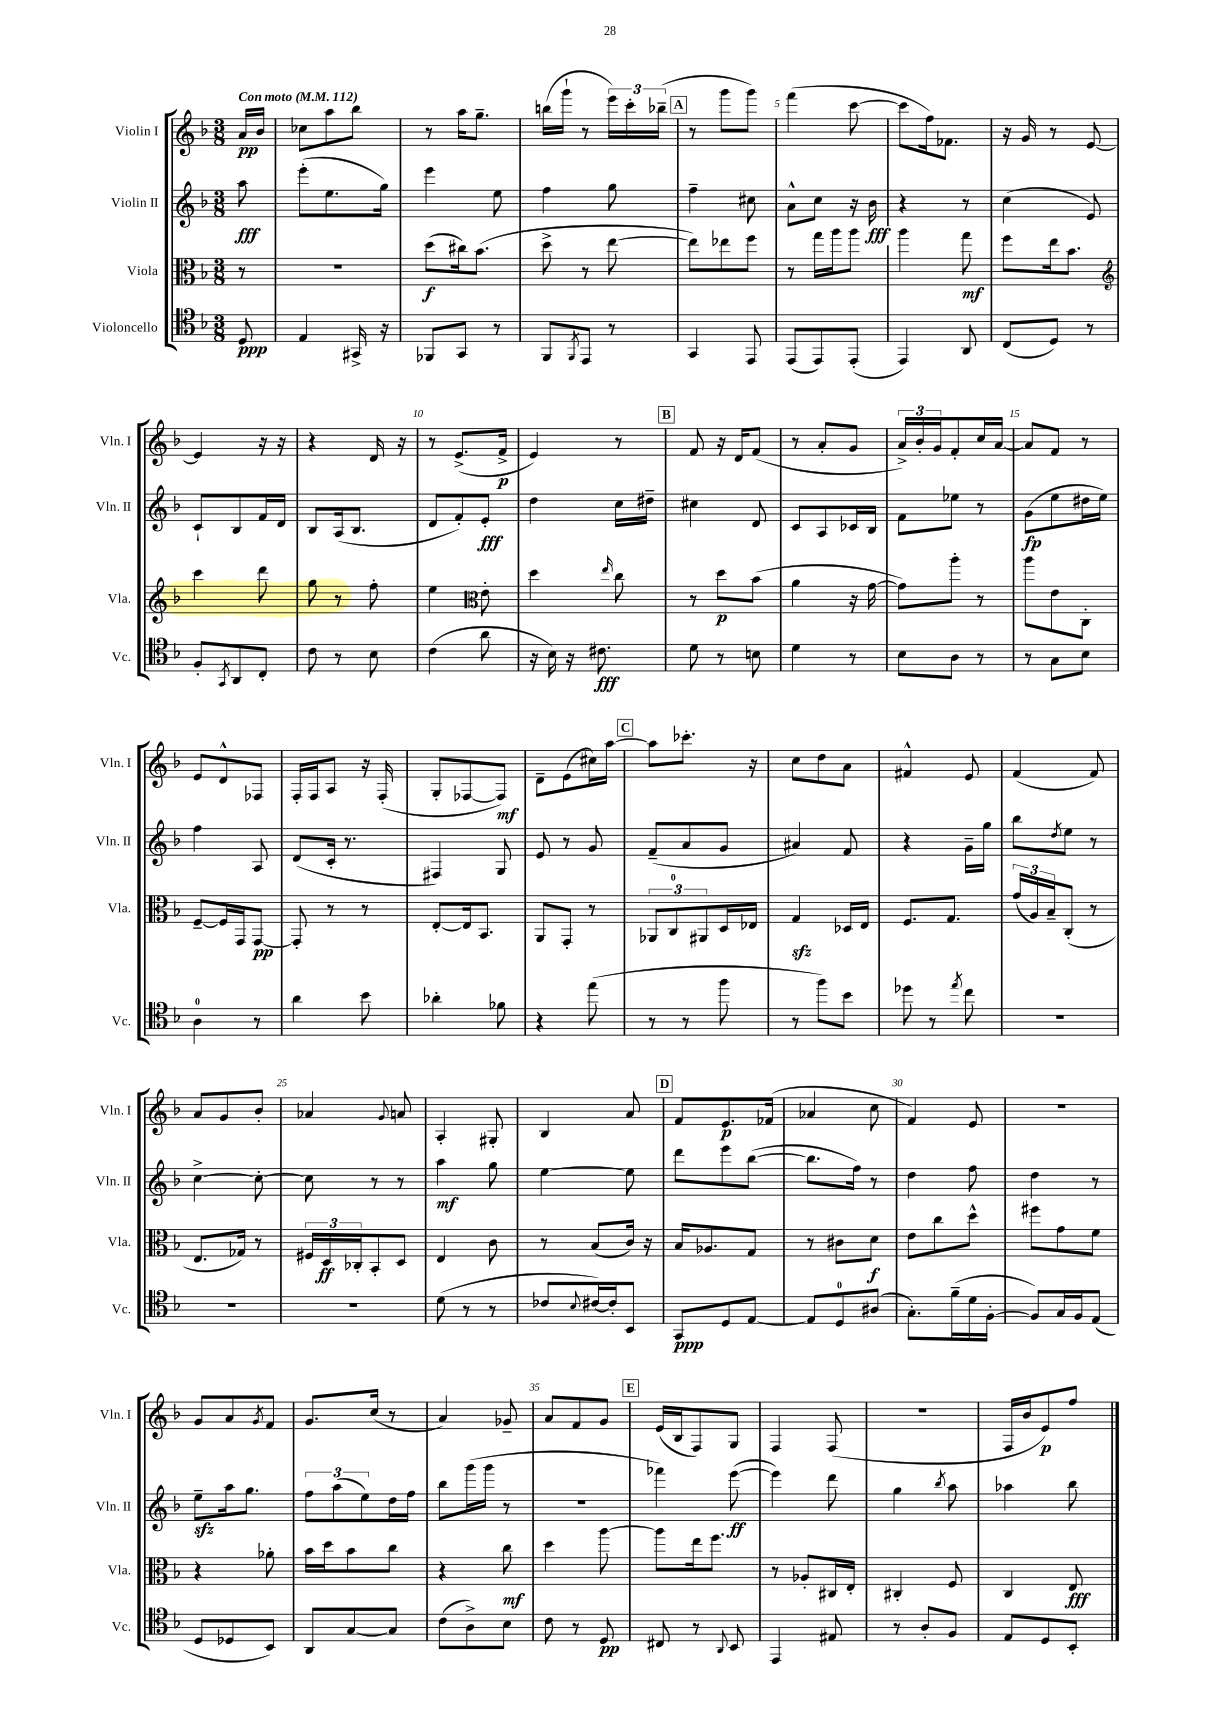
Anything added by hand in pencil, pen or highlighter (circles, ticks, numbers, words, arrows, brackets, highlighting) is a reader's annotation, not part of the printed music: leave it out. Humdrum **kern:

**kern	**dynam	**kern	**dynam	**kern	**dynam	**kern	**dynam
*part4	*part4	*part3	*part3	*part2	*part2	*part1	*part1
*staff4	*staff4	*staff3	*staff3	*staff2	*staff2	*staff1	*staff1
*I"Violoncello	*	*I"Viola	*	*I"Violin II	*	*I"Violin I	*
*I'Vc.	*	*I'Vla.	*	*I'Vln. II	*	*I'Vln. I	*
*clefC4	*	*clefC3	*	*clefG2	*	*clefG2	*
*k[b-]	*	*k[b-]	*	*k[b-]	*	*k[b-]	*
*M3/8	*	*M3/8	*	*M3/8	*	*M3/8	*
*MM112	*	*MM112	*	*MM112	*	*MM112	*
=	=	=	=	=	=	=	=
!	!	!	!	!	!	!LO:TX:a:B:t=Con moto	!
8D/	ppp	8r	.	8aa\	fff	16a/LL	pp
.	.	.	.	.	.	16b-/JJ	.
=1	=1	=1	=1	=1	=1	=1	=1
4E/	.	4.r	.	(8eee'\L	.	8cc-X\L	.
.	.	.	.	8.ee\	.	8aa\	.
16GG#X^/	.	.	.	.	.	8bb-\J	.
16r	.	.	.	16gg\Jk)	.	.	.
=2	=2	=2	=2	=2	=2	=2	=2
8FF-X/L	.	(8dd\L	f	4eee\	.	8r	.
8GG/J	.	16cc#X\k)	.	.	.	16aa\KL	.
.	.	(8.b-\J	.	.	.	8.gg~\J	.
8r	.	.	.	8ee\	.	.	.
=3	=3	=3	=3	=3	=3	=3	=3
8FF/L	.	8dd^\	.	4ff\	.	(16bbn\LL	.
.	.	.	.	.	.	16ggg`\JJ	.
8qFF/	.	.	.	.	.	.	.
8EE/J	.	8r	.	.	.	8r	.
8r	.	[8ee\	.	8gg\	.	24eee\LL)	.
.	.	.	.	.	.	24ccc'\	.
.	.	.	.	.	.	(24bb-X~\JJ	.
!!LO:REH:place=s1:t=A
=4	=4	=4	=4	=4	=4	=4	=4
4GG/	.	8ee\L])	.	4ff~\	.	8r	.
.	.	8ee-X\	.	.	.	8ggg\L	.
8EE/	.	8ff\J	.	8cc#X\	.	8ggg\J)	.
=5	=5	=5	=5	=5	=5	=5	=5
(8EE/L	.	8r	.	8a^^\L	.	(4fff\	.
8EE/)	.	16gg\LL	.	8cc\J	.	.	.
.	.	16aa\J	.	.	.	.	.
(8EE'/J	.	8aa\J	.	16r	.	[8ccc\	.
.	.	.	.	16b-\	fff	.	.
=6	=6	=6	=6	=6	=6	=6	=6
4EE/)	.	4aa\	.	4r	.	8ccc\L]	.
.	.	.	.	.	.	16ff\k)	.
.	.	.	.	.	.	8.f-X\J	.
8AA/	.	8gg\	mf	8r	.	.	.
=7	=7	=7	=7	=7	=7	=7	=7
(8C/L	.	8ff\L	.	(4cc\	.	16r	.
.	.	.	.	.	.	16g/	.
8D/J)	.	16ee\k	.	.	.	8r	.
.	.	8.b-\J	.	.	.	.	.
8r	.	.	.	8e/)	.	[8e/	.
!!LO:LB:g=z
=8	=8	=8	=8	=8	=8	=8	=8
*	*	*clefG2	*	*	*	*	*
8F'/L	.	4ccc\	.	8c`/L	.	4e/]	.
8qGG/	.	.	.	.	.	.	.
8AA/	.	.	.	8B-/	.	.	.
8C'/J	.	8ddd\	.	16f/L	.	16r	.
.	.	.	.	16d/JJ	.	16r	.
=9	=9	=9	=9	=9	=9	=9	=9
8c\	.	8gg\	.	8B-/L	.	4r	.
8r	.	8r	.	(16A/k	.	.	.
.	.	.	.	8.B-/J	.	.	.
8B-\	.	8ff'\	.	.	.	16d/	.
.	.	.	.	.	.	16r	.
=10	=10	=10	=10	=10	=10	=10	=10
(4c\	.	4ee\	.	8d/L	.	8r	.
.	.	.	.	8f'/)	.	(8.e^/L	.
*	*	*clefC3	*	*	*	*	*
8a\	.	8e'\	.	8e'/J	fff	.	.
.	.	.	.	.	.	16f^/Jk	p
=11	=11	=11	=11	=11	=11	=11	=11
16r	.	4dd\	.	4dd\	.	4e/)	.
16B-\)	.	.	.	.	.	.	.
16r	.	.	.	.	.	.	.
8.c#X\	fff	.	.	.	.	.	.
.	.	16qqee/	.	.	.	.	.
.	.	8cc\	.	16cc\LL	.	8r	.
.	.	.	.	16dd#X~\JJ	.	.	.
!!LO:REH:place=s1:t=B
=12	=12	=12	=12	=12	=12	=12	=12
8d\	.	8r	.	4cc#X\	.	8f/	.
8r	.	8dd\L	p	.	.	16r	.
.	.	.	.	.	.	16d/KL	.
8Bn\	.	(8b-\J	.	8d/	.	(8f/J	.
=13	=13	=13	=13	=13	=13	=13	=13
4d\	.	4a\	.	8c/L	.	8r	.
.	.	.	.	8A/	.	8a'/L	.
8r	.	16r	.	16c-X/L	.	8g/J	.
.	.	[16g\	.	16B-/JJ	.	.	.
=14	=14	=14	=14	=14	=14	=14	=14
8B-\L	.	8g\L])	.	8f\L	.	24a^/LL)	.
.	.	.	.	.	.	24b-'/	.
.	.	.	.	.	.	24g/J	.
8A\J	.	8aa'\J	.	8ee-X\J	.	8f'/	.
8r	.	8r	.	8r	.	16cc/L	.
.	.	.	.	.	.	[16a/JJ	.
=15	=15	=15	=15	=15	=15	=15	=15
8r	.	8aa\L	.	(8g\L	fp	8a/L]	.
8G\L	.	8e\	.	8ee\	.	8f/J	.
8B-\J	.	8C'\J	.	16dd#X\L	.	8r	.
.	.	.	.	16ee\JJ)	.	.	.
!!LO:LB:g=z
=16	=16	=16	=16	=16	=16	=16	=16
4A\	.	[8F~/L	.	4ff\	.	8e/L	.
.	.	16F/L]	.	.	.	8d^^/	.
.	.	16GG/J	.	.	.	.	.
8r	.	[8GG/J	pp	8A/	.	8F-X/J	.
=17	=17	=17	=17	=17	=17	=17	=17
4a\	.	8GG'/]	.	(8d/L	.	16F'/LL	.
.	.	.	.	.	.	16F/J	.
.	.	8r	.	16c'/Jk	.	8A/J	.
.	.	.	.	8.r	.	.	.
8b-\	.	8r	.	.	.	16r	.
.	.	.	.	.	.	(16F'/	.
=18	=18	=18	=18	=18	=18	=18	=18
4a-X'\	.	[8E'/L	.	4F#X/)	.	8G'/L	.
.	.	16E/k]	.	.	.	[8F-X/	.
.	.	8.BB-/J	.	.	.	.	.
8f-X\	.	.	.	8G/	.	8F-/J])	mf
=19	=19	=19	=19	=19	=19	=19	=19
4r	.	8AA/L	.	8e/	.	8d~\L	.
.	.	8GG'/J	.	8r	.	(8e\	.
(8ee\	.	8r	.	8g/	.	16cc#X\L)	.
.	.	.	.	.	.	[16aa\JJ	.
!!LO:REH:place=s1:t=C
=20	=20	=20	=20	=20	=20	=20	=20
8r	.	12AA-X/L	.	(8f~/L	.	8aa\L]	.
.	.	12C/	.	.	.	.	.
8r	.	.	.	8a/	.	8.ccc-X'\J	.
.	.	12AA#X/	.	.	.	.	.
8ff\	.	16D/L	.	8g/J	.	.	.
.	.	16E-X/JJ	.	.	.	16r	.
=21	=21	=21	=21	=21	=21	=21	=21
8r	.	4Gzz/	.	4a#X/)	.	8cc\L	.
8ff\L)	.	.	.	.	.	8dd\	.
8b-\J	.	16D-X/LL	.	8f/	.	8a\J	.
.	.	16E/JJ	.	.	.	.	.
=22	=22	=22	=22	=22	=22	=22	=22
8dd-X\	.	8.F/L	.	4r	.	4f#X^^/	.
8r	.	.	.	.	.	.	.
.	.	8.G/J	.	.	.	.	.
8qee/	.	.	.	.	.	.	.
8cc\	.	.	.	16g~\LL	.	8e/	.
.	.	.	.	16gg\JJ	.	.	.
=23	=23	=23	=23	=23	=23	=23	=23
4.r	.	(24g/LL	.	8bb-\L	.	(4f/	.
.	.	24A/)	.	.	.	.	.
.	.	24B-~/J	.	.	.	.	.
.	.	.	.	8qdd/	.	.	.
.	.	(8C'/J	.	8ee\J	.	.	.
.	.	8r	.	8r	.	8f/)	.
!!LO:LB:g=z
=24	=24	=24	=24	=24	=24	=24	=24
4.r	.	8.E/L	.	[4cc^\	.	8a/L	.
.	.	.	.	.	.	8g/	.
.	.	16G-X/Jk)	.	.	.	.	.
.	.	8r	.	8cc'\_	.	8b-'/J	.
=25	=25	=25	=25	=25	=25	=25	=25
4.r	.	24F#X/LL	.	8cc\]	.	4a-X/	.
.	.	24D/	ff	.	.	.	.
.	.	24C-X'/J	.	.	.	.	.
.	.	8BB-'/	.	8r	.	.	.
.	.	.	.	.	.	8qqg/	.
.	.	8D/J	.	8r	.	8an/	.
=26	=26	=26	=26	=26	=26	=26	=26
(8d\	.	4E/	.	4aa\	mf	4A'/	.
8r	.	.	.	.	.	.	.
8r	.	8c\	.	8gg\	.	8G#X'/	.
=27	=27	=27	=27	=27	=27	=27	=27
8c-X/L	.	8r	.	[4ee\	.	4B-/	.
8qqB-/	.	.	.	.	.	.	.
[16c#X/L)	.	(8B-/L	.	.	.	.	.
16c#'/J]	.	.	.	.	.	.	.
8BB-/J	.	16c/Jk)	.	8ee\]	.	8a/	.
.	.	16r	.	.	.	.	.
!!LO:REH:place=s1:t=D
=28	=28	=28	=28	=28	=28	=28	=28
8GG/L	ppp	16B-/KL	.	8ddd\L	.	8f/L	.
.	.	8.A-X/	.	.	.	.	.
8D/	.	.	.	8eee\	.	8.e/	p
[8E/J	.	8G/J	.	([8bb-\J	.	.	.
.	.	.	.	.	.	(16f-X/Jk	.
=29	=29	=29	=29	=29	=29	=29	=29
8E/L]	.	8r	.	8.bb-\L]	.	4a-X/	.
8D/	.	8c#X\L	.	.	.	.	.
.	.	.	.	16ff\Jk)	.	.	.
(8A#X/J	.	8d\J	f	8r	.	8cc\	.
=30	=30	=30	=30	=30	=30	=30	=30
8.G'\L)	.	8e\L	.	4dd\	.	4f/)	.
.	.	8cc\	.	.	.	.	.
(16f~\L	.	.	.	.	.	.	.
16d\	.	8dd^^\J	.	8ff\	.	8e/	.
[16F'\JJ	.	.	.	.	.	.	.
=31	=31	=31	=31	=31	=31	=31	=31
8F/L])	.	8ff#X\L	.	4dd\	.	4.r	.
16G/L	.	8g\	.	.	.	.	.
16F/J	.	.	.	.	.	.	.
(8E/J	.	8f\J	.	8r	.	.	.
!!LO:LB:g=z
=32	=32	=32	=32	=32	=32	=32	=32
8D/L	.	4r	.	8eezz~\L	.	8g/L	.
8D-X/	.	.	.	16aa\k	.	8a/	.
.	.	.	.	8.gg\J	.	.	.
.	.	.	.	.	.	8qg/	.
8BB-/J)	.	8a-X'\	.	.	.	8f/J	.
=33	=33	=33	=33	=33	=33	=33	=33
8AA/L	.	16b-\LL	.	12ff\L	.	8.g/L	.
.	.	16dd\J	.	.	.	.	.
.	.	.	.	(12aa\	.	.	.
[8G/	.	8b-\	.	.	.	.	.
.	.	.	.	12ee\)	.	.	.
.	.	.	.	.	.	(16cc/Jk	.
8G/J]	.	8cc\J	.	16dd\L	.	8r	.
.	.	.	.	16ff\JJ	.	.	.
=34	=34	=34	=34	=34	=34	=34	=34
(8c\L	.	4r	.	8bb-\L	.	4a/)	.
8A^\)	.	.	.	(16ggg\L	.	.	.
.	.	.	.	16ggg\JJ	.	.	.
8B-\J	.	8cc\	mf	8r	.	8g-X~/	.
=35	=35	=35	=35	=35	=35	=35	=35
8c\	.	4dd\	.	4.r	.	8a/L	.
8r	.	.	.	.	.	8f/	.
8D/	pp	[8aa\	.	.	.	8g/J	.
!!LO:REH:place=s1:t=E
=36	=36	=36	=36	=36	=36	=36	=36
8C#X/	.	8aa\L]	.	4fff-X\)	.	(16e/LL	.
.	.	.	.	.	.	16B-/J	.
8r	.	16ee\k	.	.	.	8F/)	.
.	.	8.ff\J	.	.	.	.	.
8qqAA/	.	.	.	.	.	.	.
8BB-/	.	.	.	([8eee\	ff	8G/J	.
=37	=37	=37	=37	=37	=37	=37	=37
4EE/	.	8r	.	4eee\])	.	4F/	.
.	.	8A-X'/L	.	.	.	.	.
8E#X/	.	16C#X/L	.	8ddd\	.	(8F/	.
.	.	16E'/JJ	.	.	.	.	.
=38	=38	=38	=38	=38	=38	=38	=38
8r	.	4C#X'/	.	4gg\	.	4.r	.
8A'/L	.	.	.	.	.	.	.
.	.	.	.	8qbb-/	.	.	.
8F/J	.	8F/	.	8aa\	.	.	.
=39	=39	=39	=39	=39	=39	=39	=39
8E/L	.	4C/	.	4aa-X\	.	16F/LL	.
.	.	.	.	.	.	16b-/J	.
8D/	.	.	.	.	.	8e/)	p
8BB-'/J	.	8E/	fff	8bb-\	.	8ff/J	.
==	==	==	==	==	==	==	==
*-	*-	*-	*-	*-	*-	*-	*-
